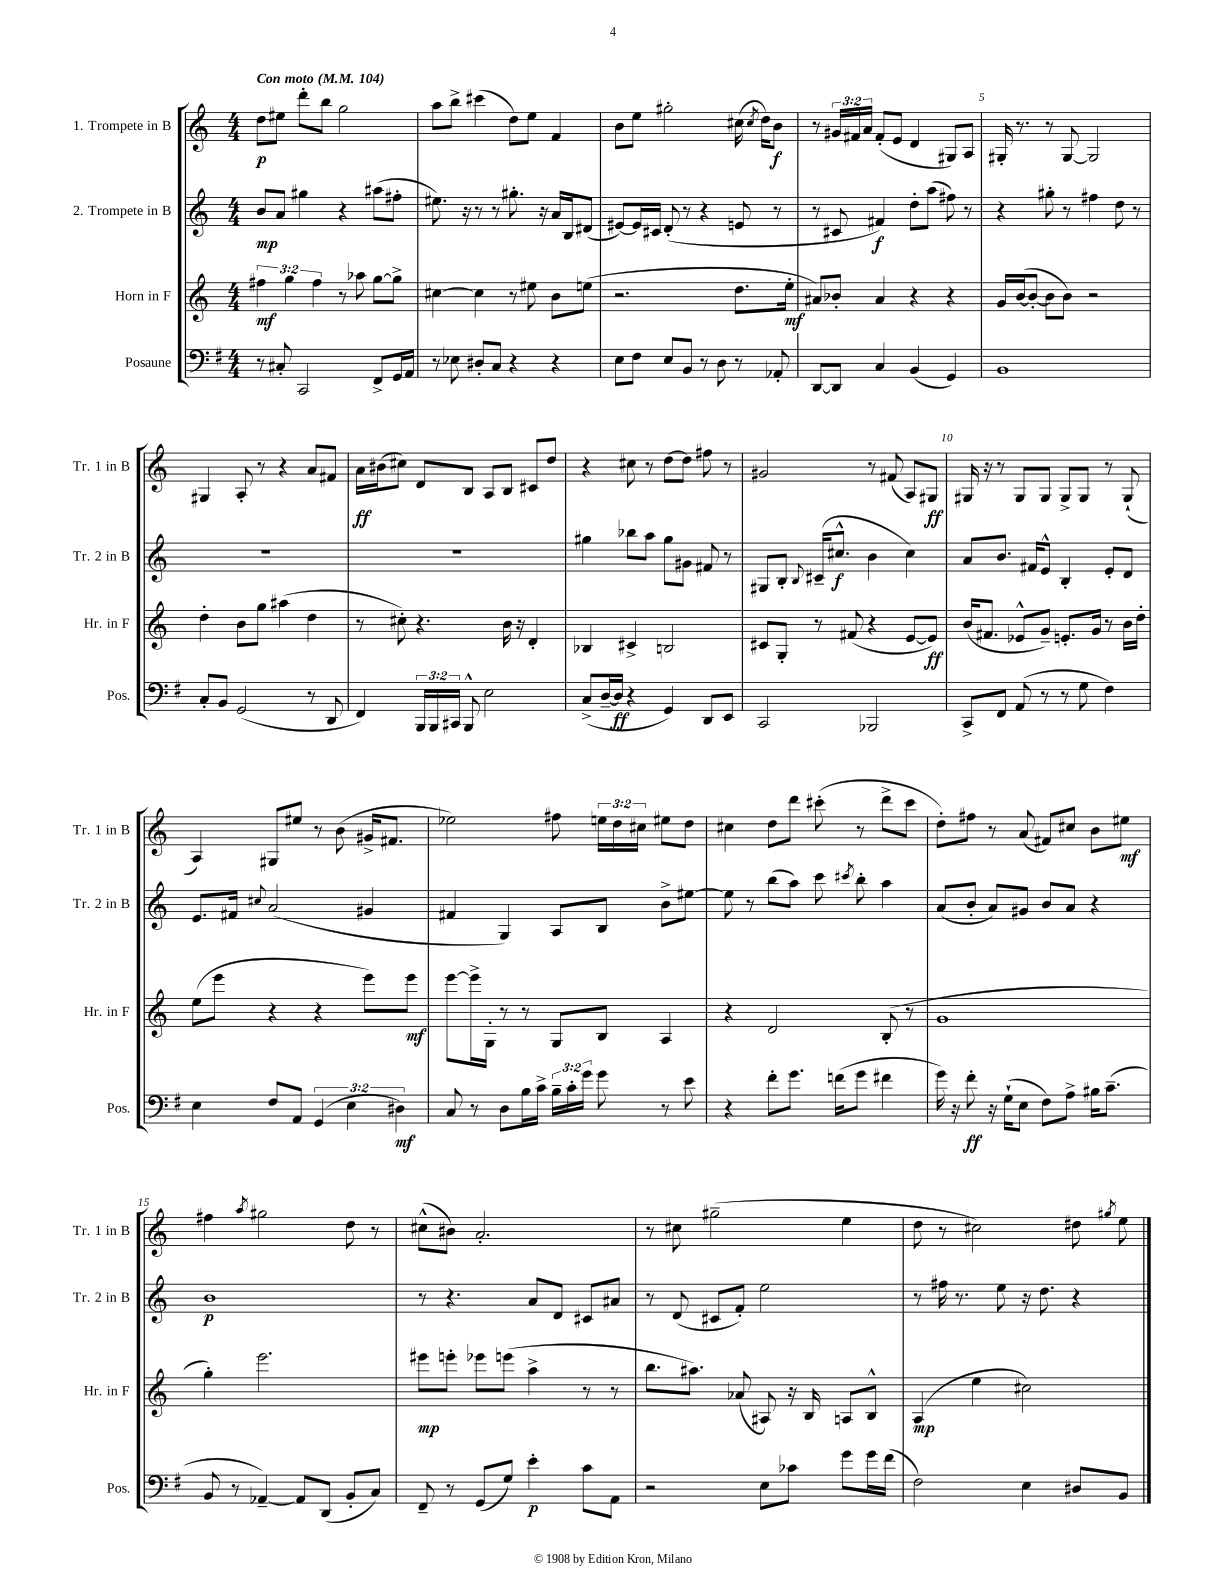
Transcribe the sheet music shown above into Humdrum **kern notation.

**kern	**dynam	**kern	**dynam	**kern	**dynam	**kern	**dynam
*part4	*part4	*part3	*part3	*part2	*part2	*part1	*part1
*staff4	*staff4	*staff3	*staff3	*staff2	*staff2	*staff1	*staff1
*I"Posaune	*	*I"Horn in F	*	*I"2. Trompete in B	*	*I"1. Trompete in B	*
*I'Pos.	*	*I'Hr. in F	*	*I'Tr. 2 in B	*	*I'Tr. 1 in B	*
*clefF4	*	*clefG2	*	*clefG2	*	*clefG2	*
*k[f#]	*	*k[]	*	*k[]	*	*k[]	*
*M4/4	*	*M4/4	*	*M4/4	*	*M4/4	*
*MM104	*	*MM104	*	*MM104	*	*MM104	*
=1	=1	=1	=1	=1	=1	=1	=1
!	!	!	!	!	!	!LO:TX:a:B:t=Con moto	!
8r	.	6ff#X\	mf	8b/L	mp	8dd\L	p
8C#X'/	.	.	.	8a/J	.	8ee#X\J	.
.	.	6gg\	.	.	.	.	.
2CC/	.	.	.	4gg#X\	.	8ddd'\L	.
.	.	6ff#\	.	.	.	.	.
.	.	.	.	.	.	8bb\J	.
.	.	8r	.	4r	.	2gg\	.
.	.	8aa-X\	.	.	.	.	.
8FF#^/L	.	[8gg\L	.	(8aa#X\L	.	.	.
16GG/L	.	8gg^\J]	.	8ff#X'\J	.	.	.
16AA/JJ	.	.	.	.	.	.	.
=2	=2	=2	=2	=2	=2	=2	=2
8r	.	[4cc#X\	.	8.ee#X\)	.	8aa\L	.
8E-X\	.	.	.	.	.	8bb^\J	.
.	.	.	.	16r	.	.	.
8D#X'/L	.	4cc#\]	.	8r	.	(4ccc#X\	.
8C/J	.	.	.	8r	.	.	.
4r	.	8r	.	8.gg#X'\	.	8dd\L)	.
.	.	8ee#X\	.	.	.	8ee\J	.
.	.	.	.	16r	.	.	.
4r	.	8b\L	.	16a/LL	.	4f/	.
.	.	.	.	16B/J	.	.	.
.	.	(8een\J	.	(8d#X/J	.	.	.
=3	=3	=3	=3	=3	=3	=3	=3
8E\L	.	2.r	.	[8e#X/L)	.	8b\L	.
8F#\J	.	.	.	16e#/L]	.	8ee\J	.
.	.	.	.	16c#X/JJ	.	.	.
8E/L	.	.	.	(8d'/	.	2gg#X'\	.
8BB/J	.	.	.	8r	.	.	.
8r	.	.	.	4r	.	.	.
8D\	.	.	.	.	.	.	.
8r	.	8.dd\L	.	8en/	.	(16cc#X\	.
.	.	.	.	.	.	8qcc#/	.
.	.	.	.	.	.	16dd\KL)	.
8AA-X'/	.	.	.	8r	.	8b\J	f
.	.	16ee'\Jk	mf	.	.	.	.
=4	=4	=4	=4	=4	=4	=4	=4
[8DD/L	.	8a#X/L)	.	8r	.	8r	.
8DD/J]	.	8b-X'/J	.	8c#X/	.	24g#X/LL	.
.	.	.	.	.	.	24f#X/	.
.	.	.	.	.	.	24a/JJ	.
4C/	.	4a#/	.	4f#X/)	f	(8f#'/L	.
.	.	.	.	.	.	8e/J	.
(4BB/	.	4r	.	8dd'\L	.	4d/	.
.	.	.	.	(8aa\J	.	.	.
4GG/)	.	4r	.	8ff#X\)	.	8G#X/L)	.
.	.	.	.	8r	.	8A/J	.
=5	=5	=5	=5	=5	=5	=5	=5
1BB	.	16g/LL	.	4r	.	16G#X'/	.
.	.	([16b/J	.	.	.	8.r	.
.	.	8b'/J_	.	.	.	.	.
.	.	8b\L]	.	8gg#X'\	.	8r	.
.	.	8b\J)	.	8r	.	[8G#/	.
.	.	2r	.	4ff#X\	.	2G#/]	.
.	.	.	.	8dd\	.	.	.
.	.	.	.	8r	.	.	.
!!LO:LB:g=z
=6	=6	=6	=6	=6	=6	=6	=6
8C'/L	.	4dd'\	.	1r	.	4G#X/	.
8BB/J	.	.	.	.	.	.	.
(2GG/	.	8b\L	.	.	.	8A'/	.
.	.	8gg\J	.	.	.	8r	.
.	.	(4aa#X\	.	.	.	4r	.
8r	.	4dd\	.	.	.	8a/L	.
8DD/	.	.	.	.	.	8f#X/J	.
=7	=7	=7	=7	=7	=7	=7	=7
4FF#/)	.	8r	.	1r	.	16a\LL	ff
.	.	.	.	.	.	(16b#X\J	.
.	.	8cc#X'\)	.	.	.	8cc#X\J)	.
24BBB/LL	.	4.r	.	.	.	8d/L	.
24BBB/	.	.	.	.	.	.	.
24CC#X/JJ	.	.	.	.	.	.	.
8BBB^^/	.	.	.	.	.	8B/J	.
2E\	.	.	.	.	.	8A/L	.
.	.	16b\	.	.	.	8B/J	.
.	.	16r	.	.	.	.	.
.	.	4d'/	.	.	.	8c#X/L	.
.	.	.	.	.	.	8dd/J	.
=8	=8	=8	=8	=8	=8	=8	=8
(8C^/L	.	4B-X/	.	4gg#X\	.	4r	.
[16D~/L	.	.	.	.	.	.	.
16D/JJ]	ff	.	.	.	.	.	.
4r	.	4c#X^/	.	8bb-X\L	.	8cc#X\	.
.	.	.	.	8aa\J	.	8r	.
4GG/)	.	2Bn/	.	8gg#\L	.	[8dd\L	.
.	.	.	.	8g#X\J	.	8dd\J]	.
8DD/L	.	.	.	8f#X/	.	8ff#X\	.
8EE/J	.	.	.	8r	.	8r	.
=9	=9	=9	=9	=9	=9	=9	=9
2CC/	.	8c#X/L	.	8G#X/L	.	2g#X/	.
.	.	8G'/J	.	8B'/J	.	.	.
.	.	.	.	8qqB/	.	.	.
.	.	8r	.	(16c#X~/KL	.	.	.
.	.	.	.	8.cc#X^^/J	f	.	.
.	.	(8f#X/	.	.	.	.	.
2BBB-X/	.	4r	.	4b\	.	8r	.
.	.	.	.	.	.	(8f#X/	.
.	.	[8e/L	.	4cc#\)	.	8A/L)	.
.	.	8e/J])	ff	.	.	8G#X/J	ff
=10	=10	=10	=10	=10	=10	=10	=10
8CC^/L	.	(16b/KL	.	8a/L	.	16G#X/	.
.	.	8.f#X/J	.	.	.	16r	.
8FF#/J	.	.	.	8.b/J	.	8r	.
(8AA/	.	8e-X^^/L	.	.	.	8G#/L	.
.	.	.	.	16f#X/KL	.	.	.
8r	.	8g~/J)	.	8e^^/J	.	8G#/J	.
8r	.	8.en'/L	.	4B'/	.	8G#^/L	.
8G\	.	.	.	.	.	8G#/J	.
.	.	16g/Jk	.	.	.	.	.
4F#\)	.	8r	.	8e'/L	.	8r	.
.	.	16b\LL	.	8d/J	.	(8G#`/	.
.	.	16dd'\JJ	.	.	.	.	.
!!LO:LB:g=z
=11	=11	=11	=11	=11	=11	=11	=11
4E\	.	(8ee\L	.	8.e/L	.	4A/)	.
.	.	8eee\J	.	.	.	.	.
.	.	.	.	16f#X/Jk	.	.	.
.	.	.	.	8qqcc#X/	.	.	.
8F#/L	.	4r	.	(2a/	.	8G#X/L	.
8AA/J	.	.	.	.	.	8ee#X/J	.
(6GG/	.	4r	.	.	.	8r	.
.	.	.	.	.	.	(8b\	.
6E\	.	.	.	.	.	.	.
.	.	8eee\L)	.	4g#X/	.	16g#X^/KL	.
.	.	.	.	.	.	8.f#X/J	.
6D#X\)	mf	.	.	.	.	.	.
.	.	8eee\J	mf	.	.	.	.
=12	=12	=12	=12	=12	=12	=12	=12
8C/	.	[8eee\L	.	4f#X/	.	2ee-X\)	.
8r	.	16eee^\L]	.	.	.	.	.
.	.	16G'\JJ	.	.	.	.	.
8D\L	.	8r	.	4G/)	.	.	.
16B\L	.	8r	.	.	.	.	.
16c^\JJ	.	.	.	.	.	.	.
24B~\LL	.	8G/L	.	8A/L	.	8ff#X\	.
24c'\	.	.	.	.	.	.	.
24g\JJ	.	.	.	.	.	.	.
8g\	.	8B/J	.	8B/J	.	24een\LL	.
.	.	.	.	.	.	24dd\	.
.	.	.	.	.	.	24cc#X\JJ	.
8r	.	4A/	.	8b^\L	.	8ee#X\L	.
8e\	.	.	.	[8ee#X\J	.	8dd\J	.
=13	=13	=13	=13	=13	=13	=13	=13
4r	.	4r	.	8ee#\]	.	4cc#X\	.
.	.	.	.	8r	.	.	.
8f#'\L	.	2d/	.	(8bb\L	.	8dd\L	.
8.g\J	.	.	.	8aa\J)	.	8ddd\J	.
.	.	.	.	8ccc\	.	(8ccc#X'\	.
(16fn\KL	.	.	.	.	.	.	.
.	.	.	.	8qccc#X/	.	.	.
8g\J	.	.	.	8bb'\	.	8r	.
4f#X\	.	(8B'/	.	4aa\	.	8ddd^\L	.
.	.	8r	.	.	.	8ccc#\J	.
=14	=14	=14	=14	=14	=14	=14	=14
16g\)	.	1g	.	(8a/L	.	8dd'\L)	.
16r	.	.	.	.	.	.	.
8f#'\	ff	.	.	8b'/J	.	8ff#X\J	.
16r	.	.	.	8a/L)	.	8r	.
(16G`\KL	.	.	.	.	.	.	.
8E\J	.	.	.	8g#X/J	.	(8a/	.
8F#\L)	.	.	.	8b/L	.	8f#X/L)	.
8A^\J	.	.	.	8a/J	.	8cc#X/J	.
16B#X\KL	.	.	.	4r	.	8b\L	.
(8.c~\J	.	.	.	.	.	.	.
.	.	.	.	.	.	8ee#X\J	mf
!!LO:LB:g=z
=15	=15	=15	=15	=15	=15	=15	=15
8BB/	.	4gg'\)	.	1b	p	4ff#X\	.
8r	.	.	.	.	.	.	.
.	.	.	.	.	.	8qaa/	.
[4AA-X~/)	.	2.eee\	.	.	.	2gg#X\	.
8AA-/L]	.	.	.	.	.	.	.
(8DD/J	.	.	.	.	.	.	.
8BB'/L	.	.	.	.	.	8dd\	.
8C/J)	.	.	.	.	.	8r	.
=16	=16	=16	=16	=16	=16	=16	=16
8FF#~/	.	8eee#X\L	mp	8r	.	(8cc#X^^\L	.
8r	.	8eeen'\J	.	4.r	.	8b#X\J)	.
(8GG/L	.	8eee-X\L	.	.	.	2.a'/	.
8G/J)	.	(8eeen\J	.	.	.	.	.
4e'\	p	4aa^\	.	8a/L	.	.	.
.	.	.	.	8d/J	.	.	.
8c\L	.	8r	.	8c#X/L	.	.	.
8AA\J	.	8r	.	8a#X/J	.	.	.
=17	=17	=17	=17	=17	=17	=17	=17
2r	.	8.bb\L	.	8r	.	8r	.
.	.	.	.	(8d/	.	8cc#X\	.
.	.	8.aa#X\J)	.	.	.	.	.
.	.	.	.	8c#X/L	.	(2gg#X~\	.
.	.	(8a-X/	.	8f'/J)	.	.	.
8E\L	.	8A#X/)	.	2ee\	.	.	.
8c-X\J	.	16r	.	.	.	.	.
.	.	16B/	.	.	.	.	.
8g\L	.	8An/L	.	.	.	4ee\	.
16g\L	.	8B^^/J	.	.	.	.	.
(16f#\JJ	.	.	.	.	.	.	.
=18	=18	=18	=18	=18	=18	=18	=18
2F#\)	.	(4A/	mp	8r	.	8dd\	.
.	.	.	.	16ff#X\	.	8r	.
.	.	.	.	8.r	.	.	.
.	.	4ee\	.	.	.	2cc#X\)	.
.	.	.	.	8ee\	.	.	.
4E\	.	2cc#X\)	.	16r	.	.	.
.	.	.	.	8.dd\	.	.	.
8D#X/L	.	.	.	4r	.	8dd#X\	.
.	.	.	.	.	.	8qgg#X/	.
8BB/J	.	.	.	.	.	8ee\	.
==	==	==	==	==	==	==	==
*-	*-	*-	*-	*-	*-	*-	*-
